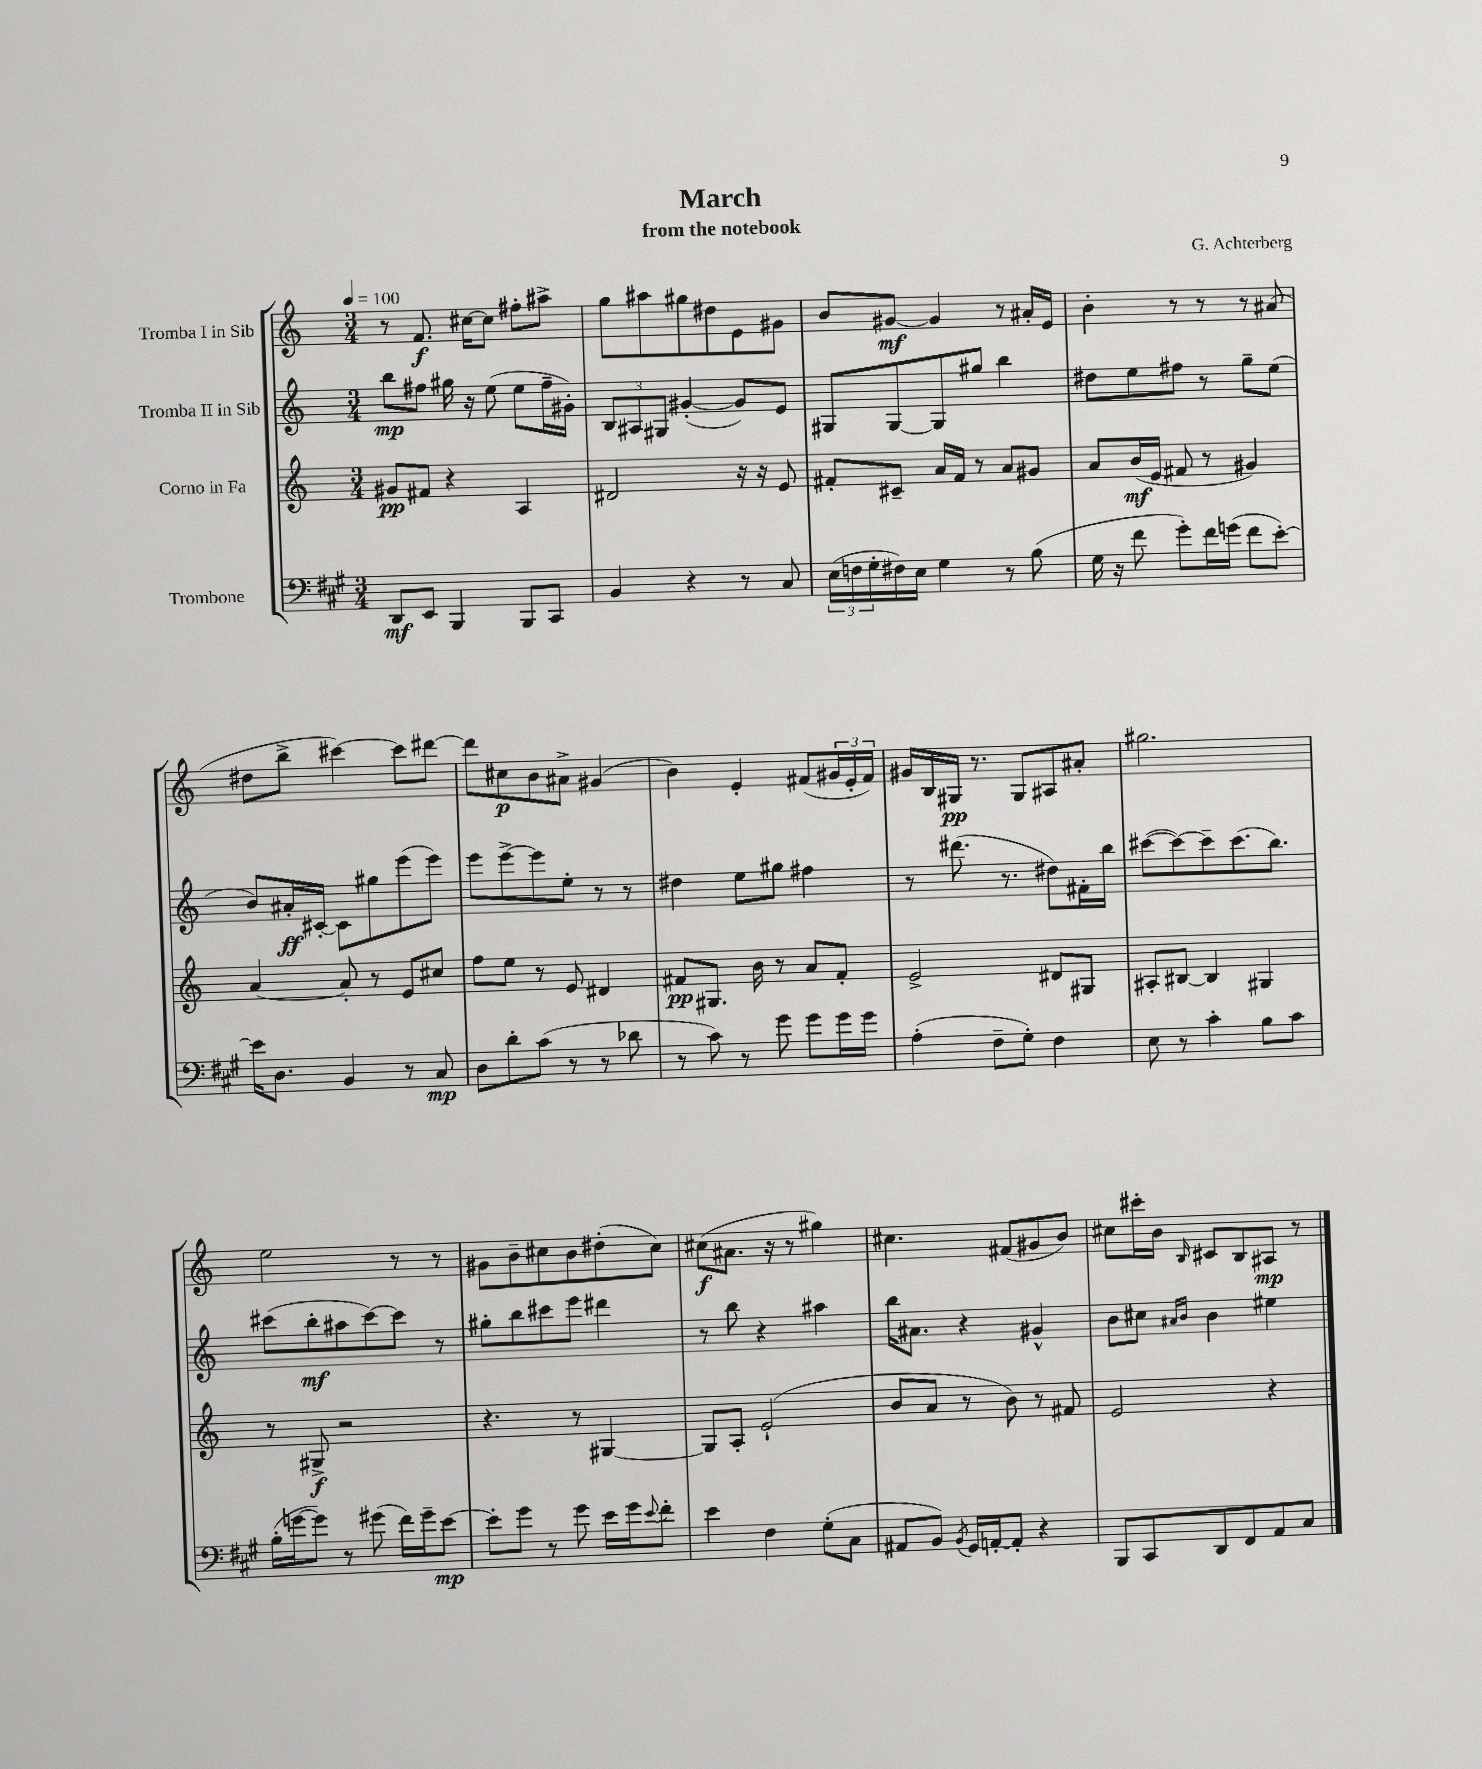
\header { title = "March" composer = "G. Achterberg" subtitle = "from the notebook" }
<<
\new StaffGroup <<
\new Staff = "s0" \with { instrumentName = "Tromba I in Sib" } {
    \clef treble \key c \major \numericTimeSignature \time 3/4 \tempo 4 = 100
    r8 f'8.\f cis''16~ cis''8 fis''8-. ais''8-> |
    g''8 ais''8 gis''8 dis''8 e'8 gis'8 |
    b'8 gis'8~\mf gis'4 r8 ais'16-. e'16 |
    b'4-. r8 r8 r8 ais'8( |
    dis''8 b''8-> cis'''4~) cis'''8 dis'''8~ |
    dis'''8 cis''8\p b'8 ais'8-> gis'4( |
    b'4) e'4-. fis'8( \tuplet 3/2 { gis'16 e'16-. fis'16) } |
    gis'16 b16 gis16\pp r8. gis8 ais8 ais'8-. |
    gis''2. |
    e''2 r8 r8 |
    gis'8 b'8-- cis''8 b'8 dis''8-.( cis''8) |
    cis''8\f( ais'8. r16 r8 gis''4) |
    cis''4. fis'8( gis'8 b'8) |
    cis''8 cis'''16-. b'16 \grace { b16 } cis'8 b8 ais8\mp r8 \bar "|." |
}
\new Staff = "s1" \with { instrumentName = "Tromba II in Sib" } {
    \clef treble \key c \major \numericTimeSignature \time 3/4
    b''8\mp fis''8 gis''16 r16 e''8( e''8 fis''16-- gis'16-.) |
    \tuplet 3/2 { b8 ais8 gis8 } gis'4~-.( gis'8) e'8 |
    gis8 gis8~ gis8 gis''8 b''4 |
    dis''8 e''8 fis''8 r8 g''8-- e''8( |
    b'8) ais'16-.\ff cis'16~-. cis'8 gis''8 e'''8( e'''8) |
    e'''8 e'''8~-> e'''8 e''8-. r8 r8 |
    dis''4 e''8 gis''8 fis''4 |
    r8 dis'''8.( r8. dis''8) fis'16-. b''16 |
    cis'''8~( cis'''8~) cis'''8-- cis'''8.( b''8.) |
    cis'''8( b''8-.\mf ais''8 cis'''8~) cis'''8 r8 |
    gis''8-. b''8 cis'''8 e'''8 dis'''4 |
    r8 b''8 r4 ais''4 |
    b''16 ais'8. r4 gis'4-^ |
    b'8 cis''8 \grace { ais'16 b'16 } b'4 eis''4 \bar "|." |
}
\new Staff = "s2" \with { instrumentName = "Corno in Fa" } {
    \clef treble \key c \major \numericTimeSignature \time 3/4
    gis'8\pp fis'8 r4 a4 |
    dis'2 r16 r16 e'8 |
    fis'8-. cis'8-- a'16 fis'16 r8 a'8 gis'8 |
    a'8 b'16\mf( e'16 fis'8 r8 gis'4) |
    a'4~ a'8-. r8 e'8 cis''8 |
    f''8 e''8 r8 e'8 dis'4 |
    fis'8\pp gis8. b'16 r8 a'8 fis'8-. |
    e'2-> dis'8 gis8 |
    ais8-. bis8~ bis4 gis4 |
    r8 gis8->\f r2 |
    r4. r8 gis4~ |
    gis8 a8-. e'2-!( |
    b'8 a'8 r8 b'8) r8 fis'8 |
    e'2 r4 \bar "|." |
}
\new Staff = "s3" \with { instrumentName = "Trombone" } {
    \clef bass \key a \major \numericTimeSignature \time 3/4
    d,8\mf e,8 b,,4 b,,8 cis,8 |
    b,4 r4 r8 cis8 |
    \tuplet 3/2 { e16( f16 gis16-. } fis16) e16 gis4 r8 b8( |
    gis16 r16 fis'8 gis'8-.) fis'16 g'16( fis'8 e'8~-.) |
    e'16 d8. b,4 r8 cis8\mp |
    d8 d'8-. cis'8( r8 r8 des'8 |
    r8 cis'8) r8 gis'8 gis'8 gis'16 gis'16 |
    a4-.( fis8-- gis8-.) fis4 |
    e8 r8 cis'4-. b8 cis'8 |
    b16-.( g'16~ g'8) r8 gis'8( fis'16) gis'16-- e'8~\mp |
    e'8-. gis'8 r8 gis'8 e'16 gis'16 \appoggiatura { e'8 } fis'8-. |
    e'4 fis4 gis8-.( cis8 |
    ais,8 b,8) \acciaccatura { b,8 } gis,16 a,16~-. a,8-. r4 |
    b,,8 cis,8 d,8 fis,8 a,8 cis8 \bar "|." |
}
>>
>>
\layout { \context { \Score \remove "Bar_number_engraver" } }
